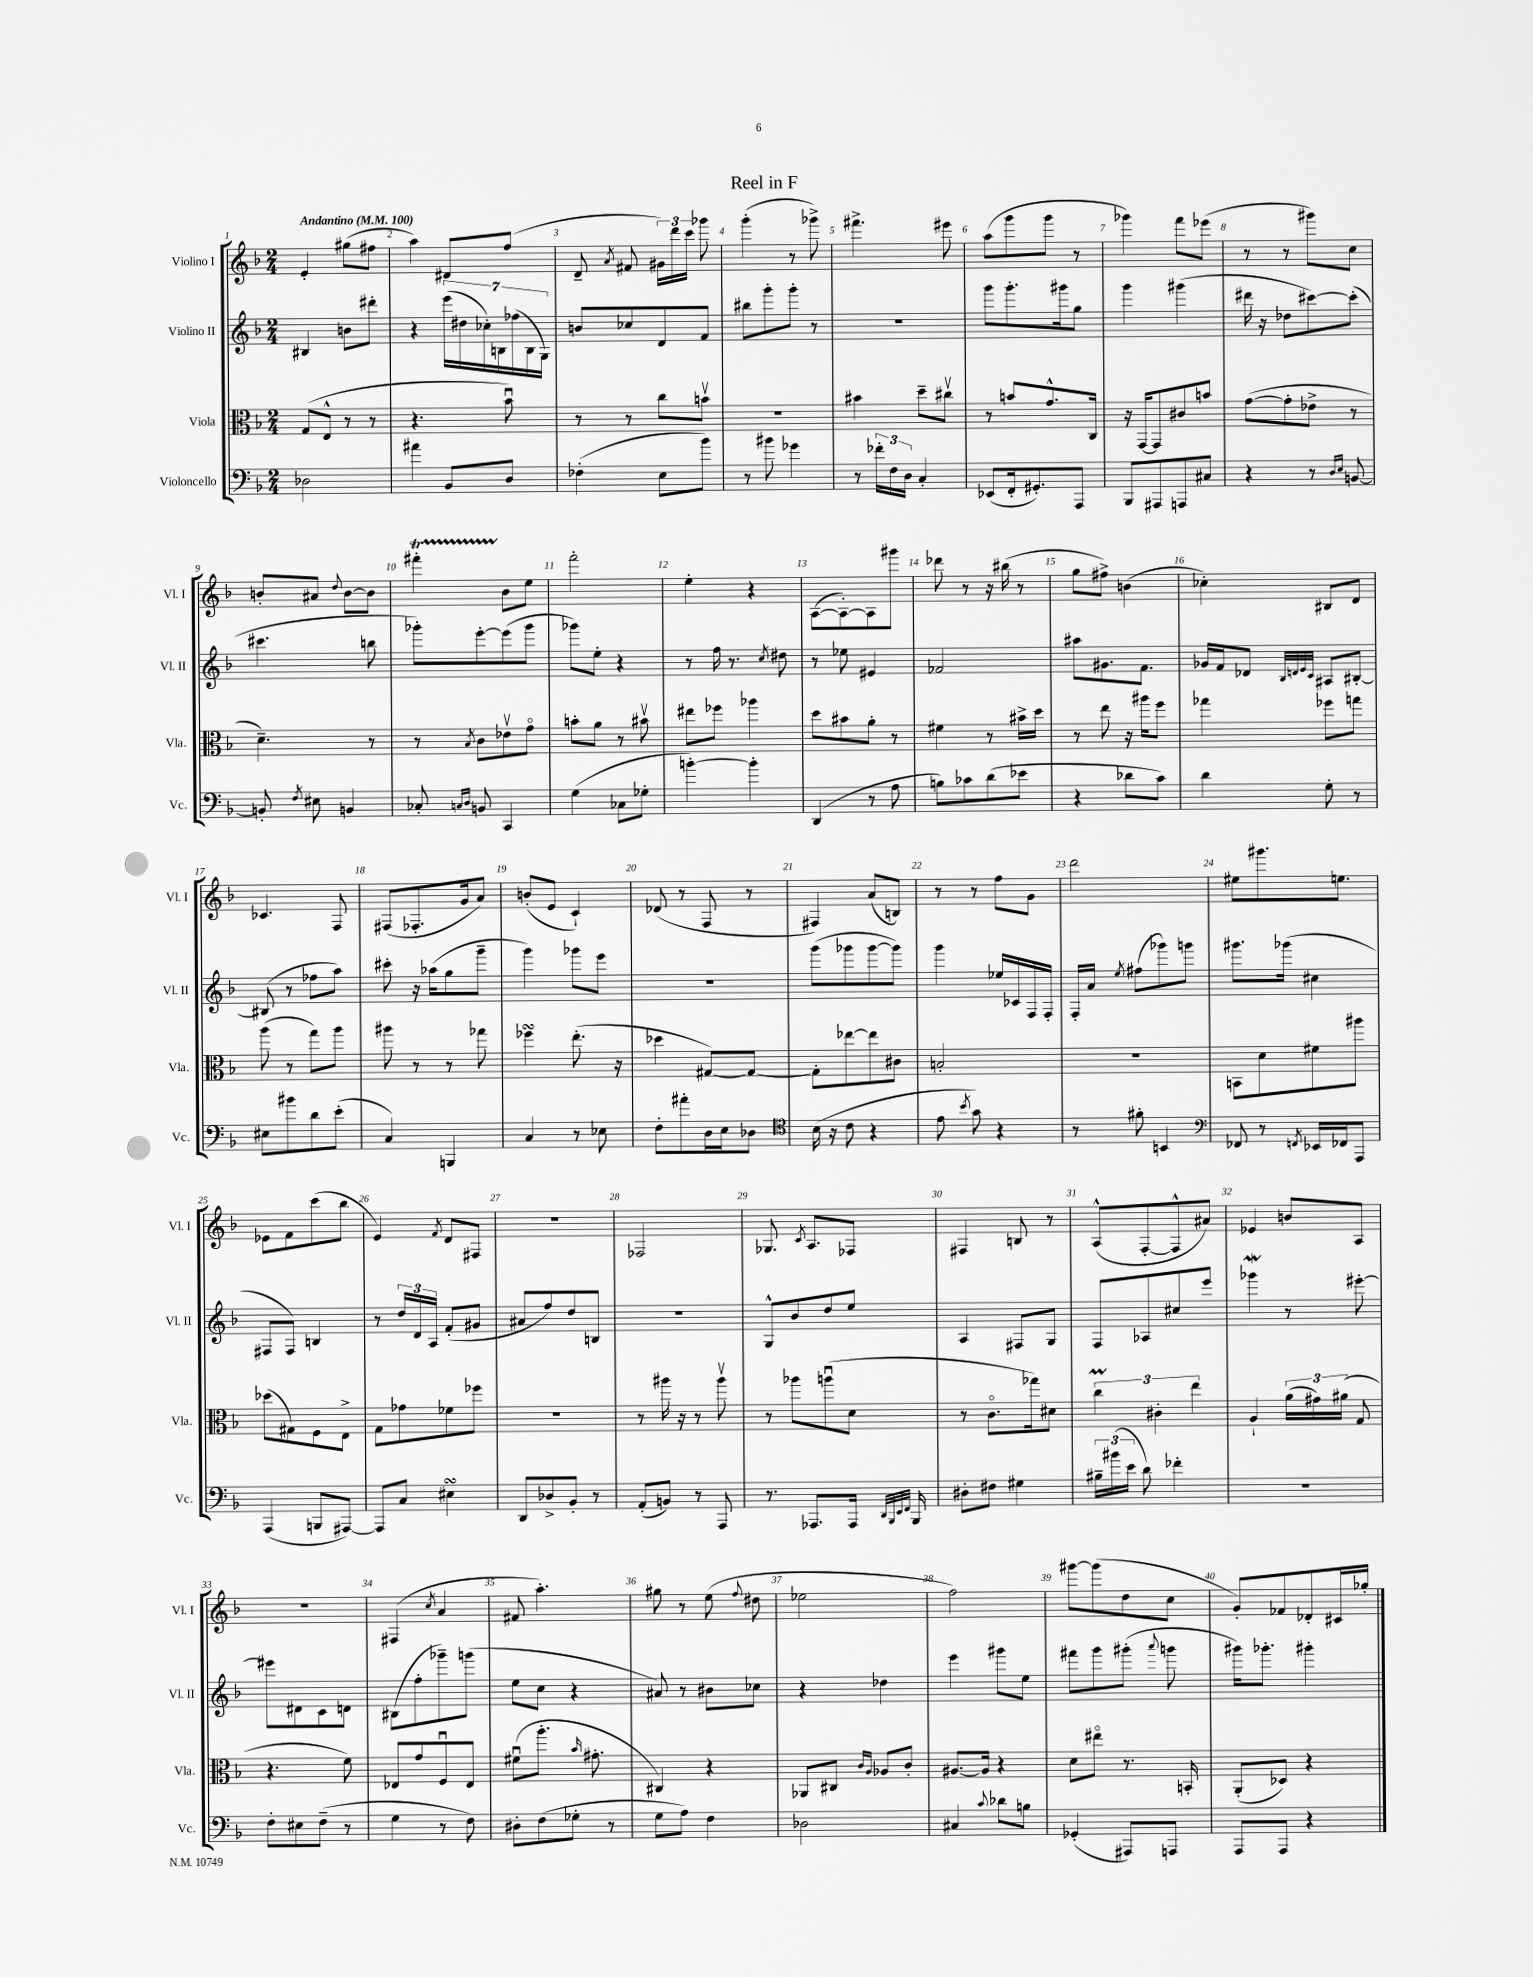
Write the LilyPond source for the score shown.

\header { title = "Reel in F" }
<<
\new StaffGroup <<
\new Staff = "s0" \with { instrumentName = "Violino I" shortInstrumentName = "Vl. I" } {
    \clef treble \key f \major \numericTimeSignature \time 2/4 \tempo "Andantino" 4 = 100
    \autoBeamOff e'4-. gis''8[( fis''8] |
    a''4) dis'8[ f''8]( |
    d'8-- \acciaccatura { a'8 } fis'8 \tuplet 3/2 { gis'16[) d'''16 c'''16] } ges'''8 |
    g'''4-.( r8 ges'''8->) |
    fis'''4.-> eis'''8 |
    a''8[( g'''8 g'''8] r8 |
    ges'''4) f'''8[ ees'''8]( |
    r8 r8 gis'''8[) c''8] |
    b'8[-. ais'8] \appoggiatura { d''8 } b'8[~ b'8] |
    fis'''4-.\startTrillSpan bes'8[\stopTrillSpan e''8] |
    f'''2-. |
    e''4-. r4 |
    a8[~( a8~-.) a8 gis'''8] |
    des'''8 r8 r16 bis''16( r8 |
    g''8[ fis''8]->) b'4( |
    ces''4-.) bis8[ d'8] |
    ces'4. f8 |
    fis8[( fes8.-. g'16 a'8]) |
    b'8[-.( e'8] c'4-!) |
    des'8( r8 f8 r8 |
    fis4) a'8[( b8]) |
    r8 r8 f''8[ g'8] |
    d'''2 |
    eis''8[ gis'''8. e''8.] |
    ees'8[ f'8 c'''8( bes''8] |
    e'4) \acciaccatura { f'8 } d'8[ fis8] |
    R2 |
    fes2 |
    ges8. \acciaccatura { c'8 } a8.[ fes8] |
    fis4 b8 r8 |
    a8[-^( f8~-. f8-^ ais'8]) |
    ees'4 b'8[ a8] |
    R2 |
    fis4( \acciaccatura { c''8 } a'4 |
    fis'8 a''4.-.) |
    gis''8 r8 e''8( \appoggiatura { f''8 } dis''8 |
    ees''2 |
    f''2) |
    gis'''8[~ gis'''8( d''8 c''8] |
    g'8[-.) fes'8 des'8-. cis'16 ges''16]-. \bar "|." |
}
\new Staff = "s1" \with { instrumentName = "Violino II" shortInstrumentName = "Vl. II" } {
    \clef treble \key f \major \numericTimeSignature \time 2/4
    \autoBeamOff bis4 b'8[ dis'''8]-. |
    r4 \tuplet 7/4 { e'''16[( dis''16 ces''16-.) b16 fes''16( b16 g16]) } |
    b'8[ ces''8 d'8 f'8] |
    bis''8[ g'''8-. g'''8]-. r8 |
    R2 |
    g'''8[ g'''8.-. gis'''16 g''8] |
    g'''4 gis'''4( |
    dis'''16 r16 des''8[ cis'''8~) cis'''8]-.( |
    cis'''4. b''8 |
    ges'''8[-.) e'''8~-. e'''8( ges'''8] |
    ges'''8[) e''8]-. r4 |
    r8 f''16 r8. \acciaccatura { c''8 } dis''8 |
    r8 ees''8 eis'4 |
    fes'2 |
    ais''8[ gis'8. f'8.] |
    ges'16[ f'16 des'8] \grace { bes32[ d'32 e'32 c'32] } ais8[ bis8]~-. |
    bis8( r8 fes''8[ a''8]) |
    cis'''8-. r16 aes''16[( g''8 g'''8]-- |
    g'''4) ges'''8[ e'''8] |
    r2 |
    g'''8[( ges'''8 ges'''8~ ges'''8]) |
    g'''4 ees''16[ ces'16 f16 f16]-. |
    f16[-. a'16] \acciaccatura { e''8 } fis''8[( ges'''8) g'''8] |
    gis'''8.[ ges'''16]( cis''4 |
    fis8[ fis8]) b4 |
    r8 \tuplet 3/2 { d''16[ d'16 a16] } f'8[-.( gis'8] |
    ais'8[ f''8) d''8 b8] |
    r2 |
    g8[-^ bes'8 d''8 e''8] |
    a4 fis8[ g8] |
    f8[ aes8 cis''8 e'''8] |
    ges'''4\mordent r8 eis'''8~-. |
    eis'''8[ dis'8 c'8 d'8] |
    bis8[( f''8-. ges'''8--) g'''8]( |
    e''8[ c''8] r4 |
    ais'8) r8 bis'8[ ces''8] |
    r4 des''4 |
    e'''4 gis'''8[ e''8] |
    fis'''8[ g'''8 gis'''8]-.( \appoggiatura { a'''8 } g'''8 |
    gis'''16[) ges'''8.]-. gis'''4-. \bar "|." |
}
\new Staff = "s2" \with { instrumentName = "Viola" shortInstrumentName = "Vla." } {
    \clef alto \key f \major \numericTimeSignature \time 2/4
    \autoBeamOff g8[( e8]-^ r8 r8 |
    r4. bes'8\downbow) |
    r8 r8 c''8[ b'8]\upbow |
    R2 |
    bis'4 d''8[-- cis''8]\upbow |
    r8 b'8[ g'8.-^ c16] |
    r16 g,16[~ g,8 cis'8 b'8] |
    g'8[~( g'8-. ees'8]-> r8 |
    d'4.--) r8 |
    r8 \acciaccatura { bes8 } c'8[ ees'8\upbow g'8]\flageolet |
    b'8[-. a'8] r8 bis'8\upbow |
    eis''8[ fes''8] aes''4 |
    d''8[ bis'8 a'8]-. r8 |
    fis'4 r8 bis'16[-> d''16] |
    r8 e''8 r16 ais''16[ f''8] |
    ges''4 fes''8[ g''8] |
    a''8( r8 g''8[) a''8] |
    ais''8 r8 r8 ges''8 |
    fes''4\turn e''8.-.( r16 |
    des''4 gis8[~) gis8]~ |
    gis8[-. ees''8~ ees''8 cis'8] |
    b2-. |
    r2 |
    b,8[ d'8 fis'8 ais''8] |
    des''8[( gis8) f8 e8]-> |
    g8[ ges'8 fes'8 fes''8] |
    R2 |
    r8 ais''16 r16 r8 ais''8\upbow |
    r8 aes''8[ a''8\downbow( d'8] |
    r8 c'8.[\flageolet ges''16) dis'8] |
    \tuplet 3/2 { c''4\prall cis'4-. e''4 } |
    a4-! \tuplet 3/2 { a'16[( gis'16) ais'16]( } g8 |
    r4. f'8) |
    ees8[ g'8 f8\downbow ees8] |
    fis'8[\downbow( a''8.]-. \grace { bes'16 } gis'8.-. |
    cis4) r4 |
    aes,8[ cis8] \grace { c'16[ a16] } aes8[ c'8]-. |
    ais8.[~ ais16] r4 |
    d'8[ eis''8]\flageolet r8. b,16-. |
    a,8[-.( des8]) r4 \bar "|." |
}
\new Staff = "s3" \with { instrumentName = "Violoncello" shortInstrumentName = "Vc." } {
    \clef bass \key f \major \numericTimeSignature \time 2/4
    \autoBeamOff des2 |
    ais'4 bes,8[ d8] |
    fes4-.( e8[ bes'8]) |
    r8 bis'8 ges'4 |
    r8 \tuplet 3/2 { fes'16[-. f16 d16] } c4-. |
    ees,8[( f,16-. gis,8.-.) a,,8] |
    bes,,8[ ais,,8 a,,8 cis8] |
    r4 r8 \grace { d16[ e16] } b,8~ |
    b,8-. \acciaccatura { f8 } eis8 b,4 |
    ces8-. \grace { c16[ d16] } b,8 c,4 |
    g4( ces8[ ges8]-. |
    b'4~-.) b'4-. |
    d,4( r8 a8 |
    b8[) ces'8 d'8( ees'8] |
    r4 des'8[ c'8]) |
    d'4 g8-. r8 |
    eis8[ bis'8 d'8 e'8]-.( |
    c4) b,,4 |
    c4 r8 ees8 |
    f8[-. ais'8-. d16 e16 des8] |
    \clef tenor bes16( r16 c'8 r4 |
    e'8 \acciaccatura { bes'8 } g'8) r4 |
    r8 fis'8-. b,4 |
    \clef bass fes,8 r8 \acciaccatura { f,8 } ees,16[ fes,16 a,,8] |
    a,,4( b,,8[ ais,,8]~) |
    ais,,8[ c8] eis4\turn |
    d,8[ des8-> bes,8]-. r8 |
    a,8[-.( b,8]) r8 a,,8 |
    r8. aes,,8.[ aes,,16] \grace { d,32[ bes,,32 e,32 f,32] } bes,,16 |
    dis8[-. fis8] gis4 |
    \tuplet 3/2 { bis16[-- bis'16( e'16] } d'8) fes'4-. |
    R2 |
    f8[-. eis8 f8]--( r8 |
    g4 r8 f8) |
    dis8[-. f8( ges8]-. r8 |
    g8[ a8]) f4 |
    des2 |
    cis4 \appoggiatura { c'8 } des'8[ b8] |
    ges,4-.( ais,,8[) a,,8] |
    a,,8[ a,,8] r4 \bar "|." |
}
>>
>>
\layout { \context { \Score \override BarNumber.break-visibility = ##(#f #t #t) barNumberVisibility = #all-bar-numbers-visible } }
